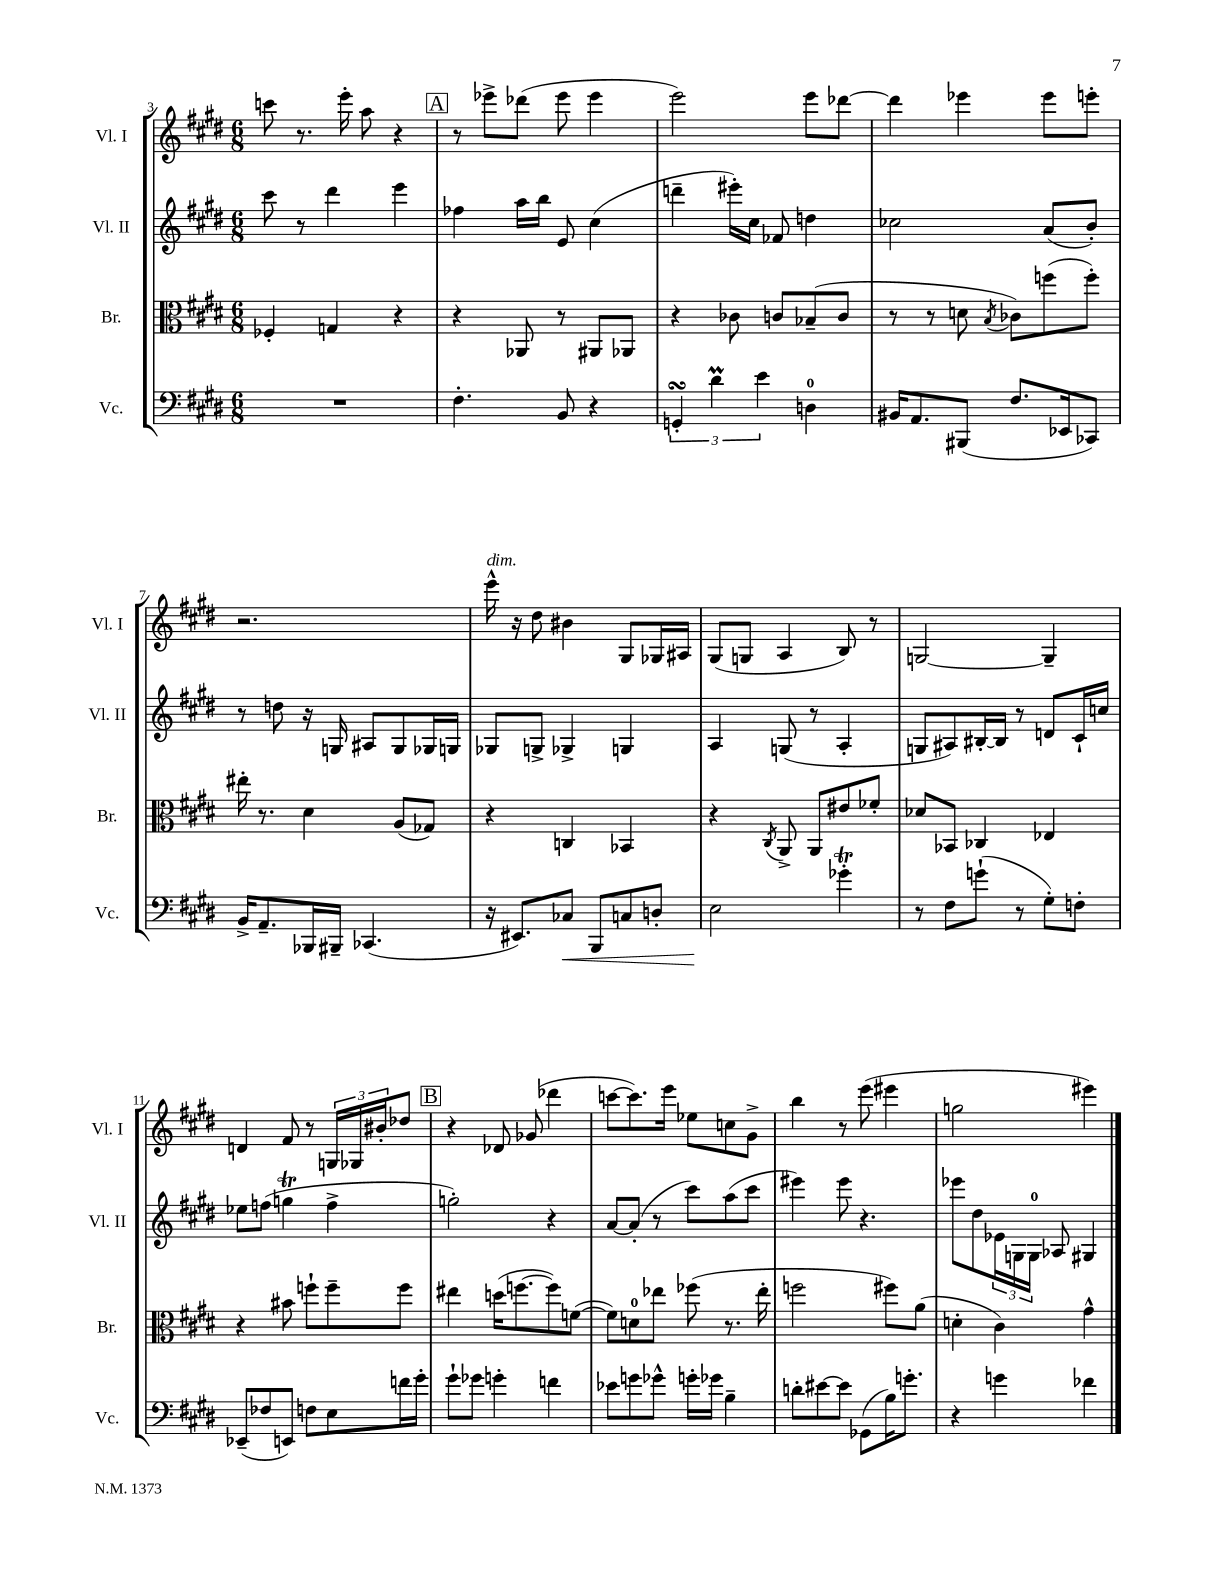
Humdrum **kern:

**kern	**dynam	**kern	**kern	**kern
*part4	*part4	*part3	*part2	*part1
*staff4	*staff4	*staff3	*staff2	*staff1
*I"Vc.	*	*I"Br.	*I"Vl. II	*I"Vl. I
*I'Vc.	*	*I'Br.	*I'Vl. II	*I'Vl. I
*clefF4	*	*clefC3	*clefG2	*clefG2
*k[f#c#g#d#]	*	*k[f#c#g#d#]	*k[f#c#g#d#]	*k[f#c#g#d#]
*M6/8	*	*M6/8	*M6/8	*M6/8
=3	=3	=3	=3	=3
2.r	.	4F-X'/	8ccc#\	8cccn\
.	.	.	8r	8.r
.	.	4Gn/	4ddd#\	.
.	.	.	.	16eee'\
.	.	.	.	8aa\
.	.	4r	4eee\	4r
!!LO:REH:place=s1:t=A
=4	=4	=4	=4	=4
4.F#'\	.	4r	4ff-X\	8r
.	.	.	.	8eee-X^\L
.	.	8AA-X/	16aa\LL	(8ddd-X\J
.	.	.	16bb\JJ	.
8BB/	.	8r	8e/	8eee-\
4r	.	8AA#X/L	(4cc#\	4eee-\
.	.	8AA-X/J	.	.
=5	=5	=5	=5	=5
6GGnsSSs'/	.	4r	4dddn~\	2eee\)
6d#m\	.	.	.	.
.	.	8c-X\	16eee#X'\LL)	.
.	.	.	16cc#\JJ	.
6e\	.	.	.	.
.	.	8cn/L	8f-X/	.
4Dn\	.	(8B-X~/	4ddn\	8eee\L
.	.	8c/J	.	[8ddd-X\J
=6	=6	=6	=6	=6
16BB#X/KL	.	8r	2cc-X\	4ddd-\]
8.AA/	.	.	.	.
.	.	8r	.	.
(8BBB#X/J	.	8dn\	.	4eee-X\
.	.	8qB/	.	.
8.F#/L	.	8c-X\L)	.	.
.	.	(8ffn\	(8a/L	8eee-\L
16EE-X/k	.	.	.	.
8CC-X/J)	.	8ff'\J)	8b'/J)	8eeen'\J
!!LO:LB:g=z
=7	=7	=7	=7	=7
16BB^/KL	.	16ee#X'\	8r	2.r
8.AA~/	.	8.r	.	.
.	.	.	8ddn\	.
16BBB-X/L	.	4d#\	16r	.
16BBB#X~/JJ	.	.	16Gn/	.
(4.CC-X/	.	.	8A#X/L	.
.	.	(8A/L	8G/	.
.	.	8G-X/J)	16G-X/L	.
.	.	.	16Gn/JJ	.
=8	=8	=8	=8	=8
!	!	!	!	!LO:TX:a:i:t=dim.
16r	.	4r	8G-X/L	16eee^^\
8.EE#X/L)	.	.	.	16r
.	.	.	8Gn^/J	8dd#\
!	!LO:HP:b	!	!	!
8C-X/J	<	4Cn/	4G-X^/	4b#X\
8BBB/L	.	.	.	.
8Cn/	.	4BB-X/	4Gn/	8G#/L
8Dn'/J	.	.	.	16G-X/L
.	.	.	.	16A#X/JJ
=9	=9	=9	=9	=9
2E\	.	4r	4A/	(8G#/L
.	.	.	.	8Gn/J
.	.	8qC#/	.	.
.	.	8AA^/	(8Gn/	4A/
.	.	8AA/L	8r	.
4g-XT'\	[	8e#X/	4A'/	8B/)
.	.	8f-X'/J	.	8r
=10	=10	=10	=10	=10
8r	.	8d-X/L	8Gn/L	[2Gn/
8F#\L	.	8BB-X/J	8A#X/)	.
(8gn`\J	.	4C-X/	[16B#X'/L	.
.	.	.	16B#/JJ]	.
8r	.	.	8r	.
8G#'\L)	.	4E-X/	8dn/L	4G~/]
8Fn'\J	.	.	16c#`/L	.
.	.	.	16ccn/JJ	.
!!LO:LB:g=z
=11	=11	=11	=11	=11
(8EE-X~/L	.	4r	8ee-X\L	4dn/
8F-X/	.	.	(8ffn\J	.
8EEn/J)	.	8b#X\	4ggnT\	8f#/
8Fn\L	.	8ffn`\L	.	8r
8E\	.	8ff~\	4ff^\	24Gn/LL
.	.	.	.	24G-X/
.	.	.	.	24b#X'/J
16fn\L	.	8ff\J	.	8dd-X/J
16g#'\JJ	.	.	.	.
!!LO:REH:place=s1:t=B
=12	=12	=12	=12	=12
8g#`\L	.	4ee#X\	2ggn'\)	4r
8g-X\J	.	.	.	.
4gn'\	.	(16ddn\KL	.	8d-X/
.	.	[8.ffn\	.	.
.	.	.	.	(8g-X/
4fn\	.	8ff\])	4r	4ddd-X\
.	.	([8fn\J	.	.
=13	=13	=13	=13	=13
8e-X\L	.	8f\L])	[8a/L	[8cccn\L
8gn\	.	8dn\	(8a'/J]	8.ccc\])
8g-X^^\J	.	8ee-X\J	8r	.
.	.	.	.	16eee\Jk
16gn'\LL	.	(8ff-X\	8ccc#\L)	8ee-X\L
16g-X\JJ	.	.	.	.
4B~\	.	8.r	(8aa\	8ccn\
.	.	.	8ccc#\J	8g#^\J
.	.	16ee-'\	.	.
=14	=14	=14	=14	=14
8dn'\L	.	2ffn\	4eee#X\)	4bb\
[8e#X\	.	.	.	.
8e#\J]	.	.	8eee#\	8r
(8GG-X\L	.	.	4.r	(8eee\
16B\K)	.	8ff#X\L)	.	4eee#X\
8.gn'\J	.	.	.	.
.	.	(8a\J	.	.
=15	=15	=15	=15	=15
4r	.	4dn'\	8eee-X\L	2ggn\
.	.	.	8dd#\	.
4gn\	.	4c#\)	24e-X\L	.
.	.	.	24Gn\	.
.	.	.	24G\JJ	.
.	.	.	8A-X/	.
4f-X\	.	4g#^^\	4G#X/	4eee#X\)
==	==	==	==	==
*-	*-	*-	*-	*-
